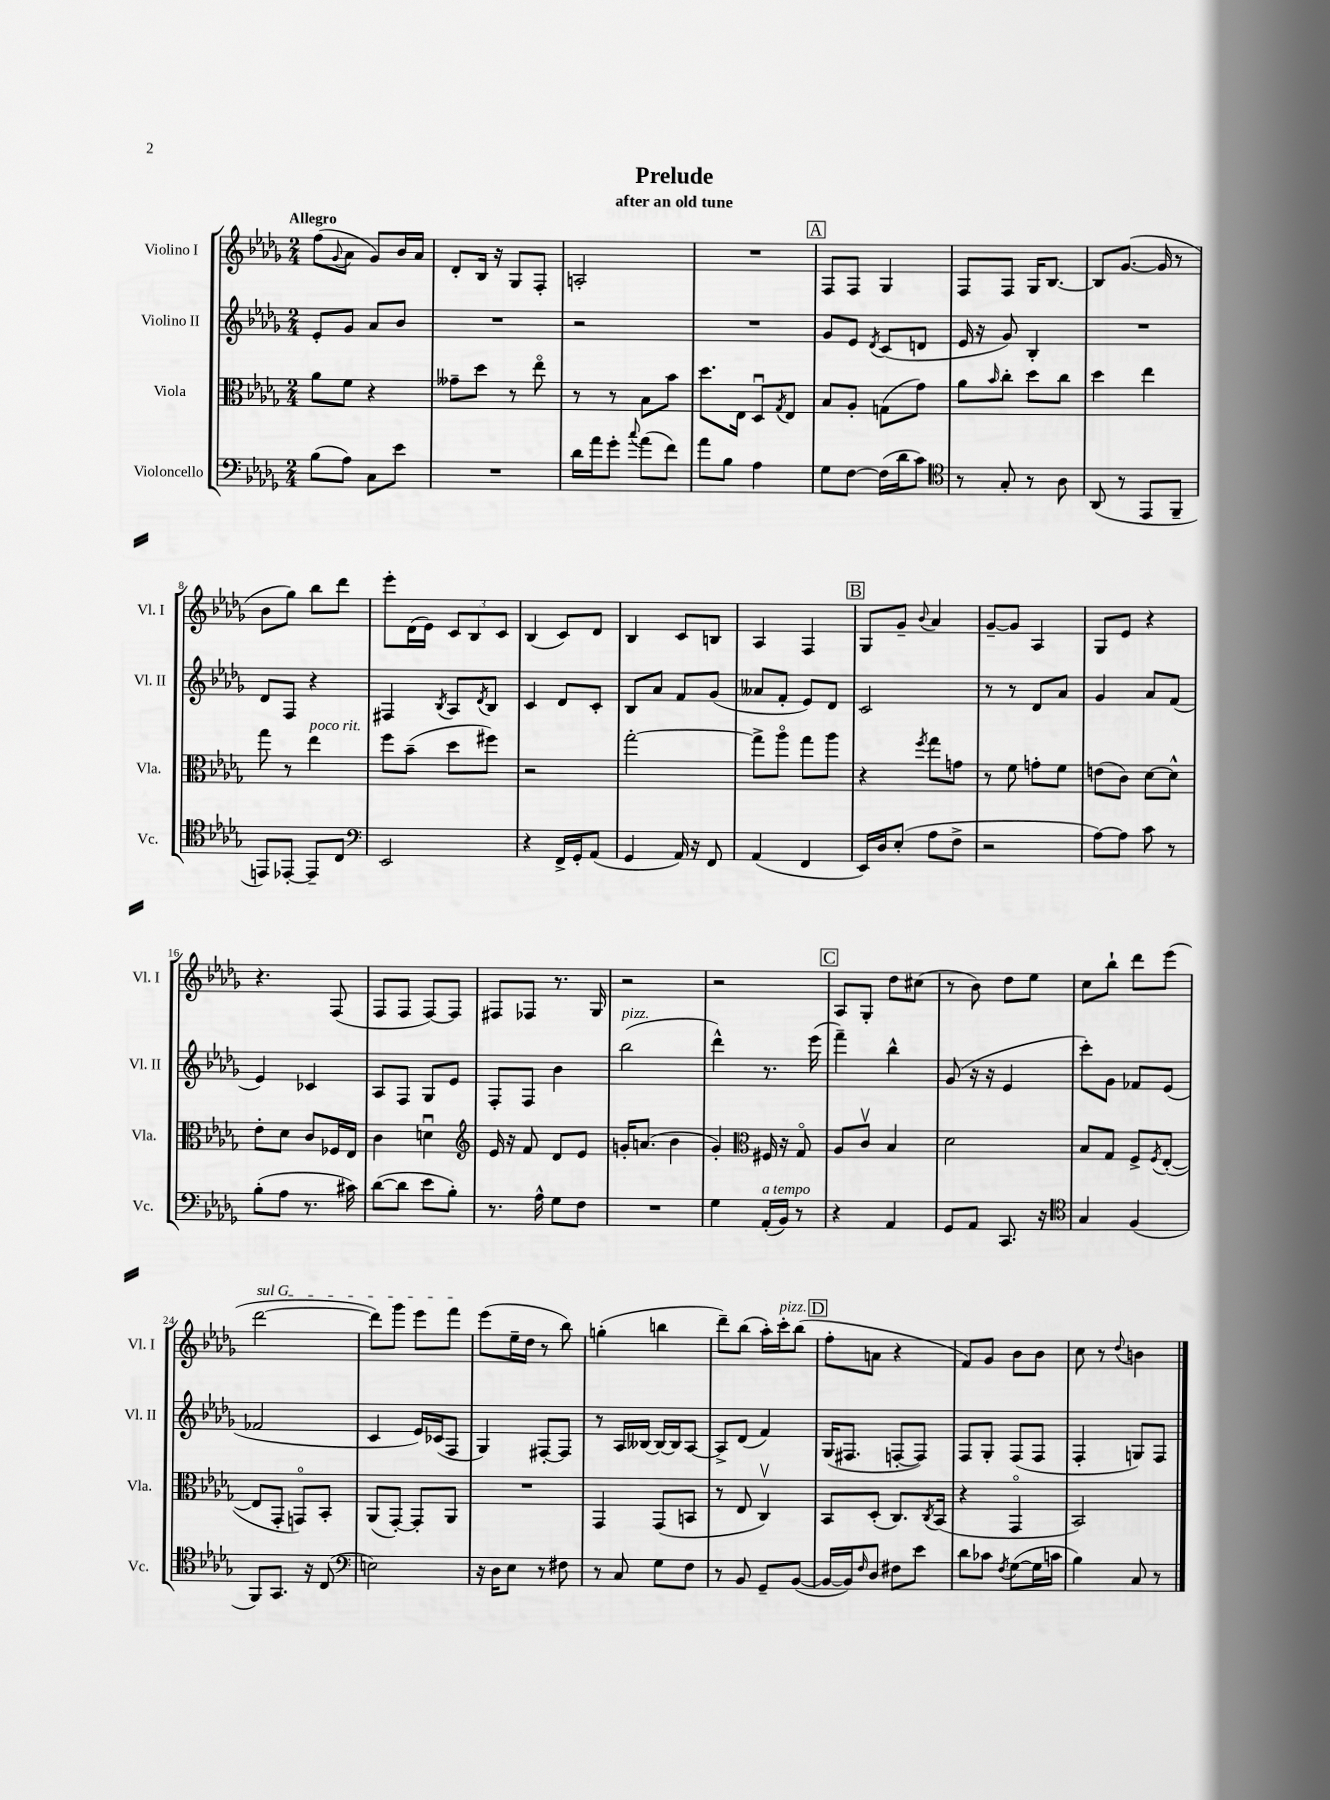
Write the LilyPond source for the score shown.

\header { title = "Prelude" subtitle = "after an old tune" }
<<
\new StaffGroup <<
\new Staff = "s0" \with { instrumentName = "Violino I" shortInstrumentName = "Vl. I" } {
    \clef treble \key des \major \numericTimeSignature \time 2/4 \tempo "Allegro"
    f''8( \appoggiatura { ges'8 } aes'8 ges'8) bes'16 aes'16 |
    des'8-. bes16 r16 ges8 f8-. |
    a2-. |
    R2 |
    \mark \markup { \box "A" } f8 f8 ges4 |
    f8 f8 ges16 bes8.~ |
    bes8 ges'8.~( ges'16 r8 |
    bes'8 ges''8) bes''8 des'''8 |
    ees'''8-. des'16( ees'16) \tuplet 3/2 { c'8 bes8 c'8 } |
    bes4( c'8) des'8 |
    bes4 c'8 b8 |
    aes4 f4 |
    \mark \markup { \box "B" } ges8 ges'8-- \appoggiatura { bes'8 } aes'4 |
    ges'8~-- ges'8 aes4 |
    ges8 ees'8 r4 |
    r4. f8( |
    f8 f8 f8~) f8 |
    fis8 fes8 r8. ges16 |
    r2 |
    r2 |
    \mark \markup { \box "C" } aes8 ges8-. des''8 cis''8( |
    r8 bes'8) des''8 ees''8 |
    c''8 bes''8-! des'''8 ees'''8( |
    \once \override TextSpanner.bound-details.left.text = \markup { \italic "sul G" } des'''2~\startTextSpan |
    des'''8) ges'''8 ees'''8 f'''8\stopTextSpan |
    ees'''8( ees''16-- des''16 r8 bes''8) |
    g''4-.( b''4 |
    des'''8--) bes''8( aes''16-.) c'''16-.^\markup { \italic "pizz." } bes''8( |
    \mark \markup { \box "D" } f''8-. a'8 r4 |
    f'8) ges'8 bes'8 bes'8 |
    c''8 r8 \appoggiatura { des''8 } b'4 \bar "|." |
}
\new Staff = "s1" \with { instrumentName = "Violino II" shortInstrumentName = "Vl. II" } {
    \clef treble \key des \major \numericTimeSignature \time 2/4
    ees'8-. ges'8 aes'8 bes'8 |
    R2 |
    r2 |
    R2 |
    \mark \markup { \box "A" } ges'8 ees'8 \acciaccatura { des'8 } c'8( d'8 |
    ees'16 r16 ges'8) bes4-. |
    R2 |
    des'8 f8 r4 |
    fis4 \acciaccatura { bes8 } aes8 \acciaccatura { des'8 } bes8 |
    c'4 des'8 c'8-. |
    bes8 aes'8 f'8 ges'8( |
    aeses'8 f'8-. ees'8) des'8 |
    \mark \markup { \box "B" } c'2 |
    r8 r8 des'8 aes'8 |
    ges'4 aes'8 f'8( |
    ees'4) ces'4 |
    aes8 f8 ges8 ees'8 |
    f8-. f8 bes'4 |
    bes''2^\markup { \italic "pizz." }( |
    des'''4-^) r8. ees'''16( |
    \mark \markup { \box "C" } f'''4--) bes''4-^ |
    ges'8( r16 r16 ees'4 |
    c'''8-.) ges'8 fes'8 ees'8( |
    fes'2 |
    c'4 ees'16) ces'16( f8 |
    ges4) fis8~-. fis8 |
    r8 aes16 beses16~ beses16~ beses16 aes8~ |
    aes8-> des'8( f'4) |
    \mark \markup { \box "D" } ges16( fis8. f8~-. f8) |
    f8 ges8-. f8( f8 |
    f4-. g8) f8 \bar "|." |
}
\new Staff = "s2" \with { instrumentName = "Viola" shortInstrumentName = "Vla." } {
    \clef alto \key des \major \numericTimeSignature \time 2/4
    aes'8 f'8 r4 |
    geses'8-- des''8 r8 ees''8\flageolet |
    r8 r8 bes8 bes'8 |
    des''8. ees16 des8\downbow \acciaccatura { ges8 } ees8 |
    \mark \markup { \box "A" } bes8 aes8-. g8( ges'8) |
    aes'8 \grace { bes'16 } c''8-. des''8 c''8 |
    des''4 ees''4 |
    ges''8 r8 ees''4^\markup { \italic "poco rit." } |
    f''8 bes'8--( des''8 fis''8) |
    r2 |
    ges''2~-. |
    ges''8-> aes''8\flageolet ges''8 aes''8 |
    \mark \markup { \box "B" } r4 \acciaccatura { f''8 } ges''8 g'8 |
    r8 f'8 g'8-. f'8 |
    e'8( c'8) des'8~ des'8-^ |
    ees'8-. des'8 c'8 fes16 ees16 |
    c'4 d'4\downbow |
    \clef treble ees'16 r16 f'8 des'8 ees'8 |
    g'16-. a'8.( bes'4 |
    ges'4-.) \clef alto fis16 r16 ges8\flageolet |
    \mark \markup { \box "C" } aes8 c'8\upbow bes4 |
    des'2 |
    bes8 ges8 f8-> \acciaccatura { f8 } ees8~-.( |
    ees8 ges,8-. g,8\flageolet) bes,8-. |
    aes,8( ges,8~-.) ges,8-. aes,8 |
    R2 |
    ges,4 ges,8( b,8 |
    r8 ees8 c4\upbow) |
    \mark \markup { \box "D" } bes,8 des8-.( c8.) \acciaccatura { c8 } bes,16( |
    r4 ges,4\flageolet |
    bes,2) \bar "|." |
}
\new Staff = "s3" \with { instrumentName = "Violoncello" shortInstrumentName = "Vc." } {
    \clef bass \key des \major \numericTimeSignature \time 2/4
    bes8( aes8) c8 ees'8 |
    R2 |
    des'16 aes'16 ges'8-. \appoggiatura { c''8 } aes'8( f'8) |
    aes'8 bes8 aes4 |
    \mark \markup { \box "A" } ges8 f8~ f16( des'16 c'8) |
    \clef tenor r8 ges8-. r8 aes8 |
    aes,8( r8 ees,8 f,8-- |
    e,8) ees,8~-. ees,8-- c8 |
    \clef bass ees,2 |
    r4 f,16-> ges,16-. aes,8( |
    ges,4 aes,16) r16 f,8 |
    aes,4( f,4 |
    \mark \markup { \box "B" } ees,16) des16 ees8-.( aes8 f8-> |
    r2 |
    aes8~) aes8 c'8 r8 |
    bes8-.( aes8 r8. cis'16) |
    des'8~( des'8 ees'8 bes8-.) |
    r8. aes16-^ ges8 f8 |
    R2 |
    ges4 aes,16-.^\markup { \italic "a tempo" }( bes,16) r8 |
    \mark \markup { \box "C" } r4 aes,4 |
    ges,8 aes,8 c,8. r16 |
    \clef tenor ges4 f4( |
    f,8) ges,8. r16 c8( |
    \clef bass e2) |
    r16 des16 ees8 r8 fis8 |
    r8 c8 ges8 f8 |
    r8 bes,8 ges,8-- bes,8~( |
    \mark \markup { \box "D" } bes,16~ bes,16) \grace { f16 } des8 fis8 ees'8 |
    des'8 ces'8 \acciaccatura { f8 } ges8~( ges16 c'16 |
    bes4) c8 r8 \bar "|." |
}
>>
>>
